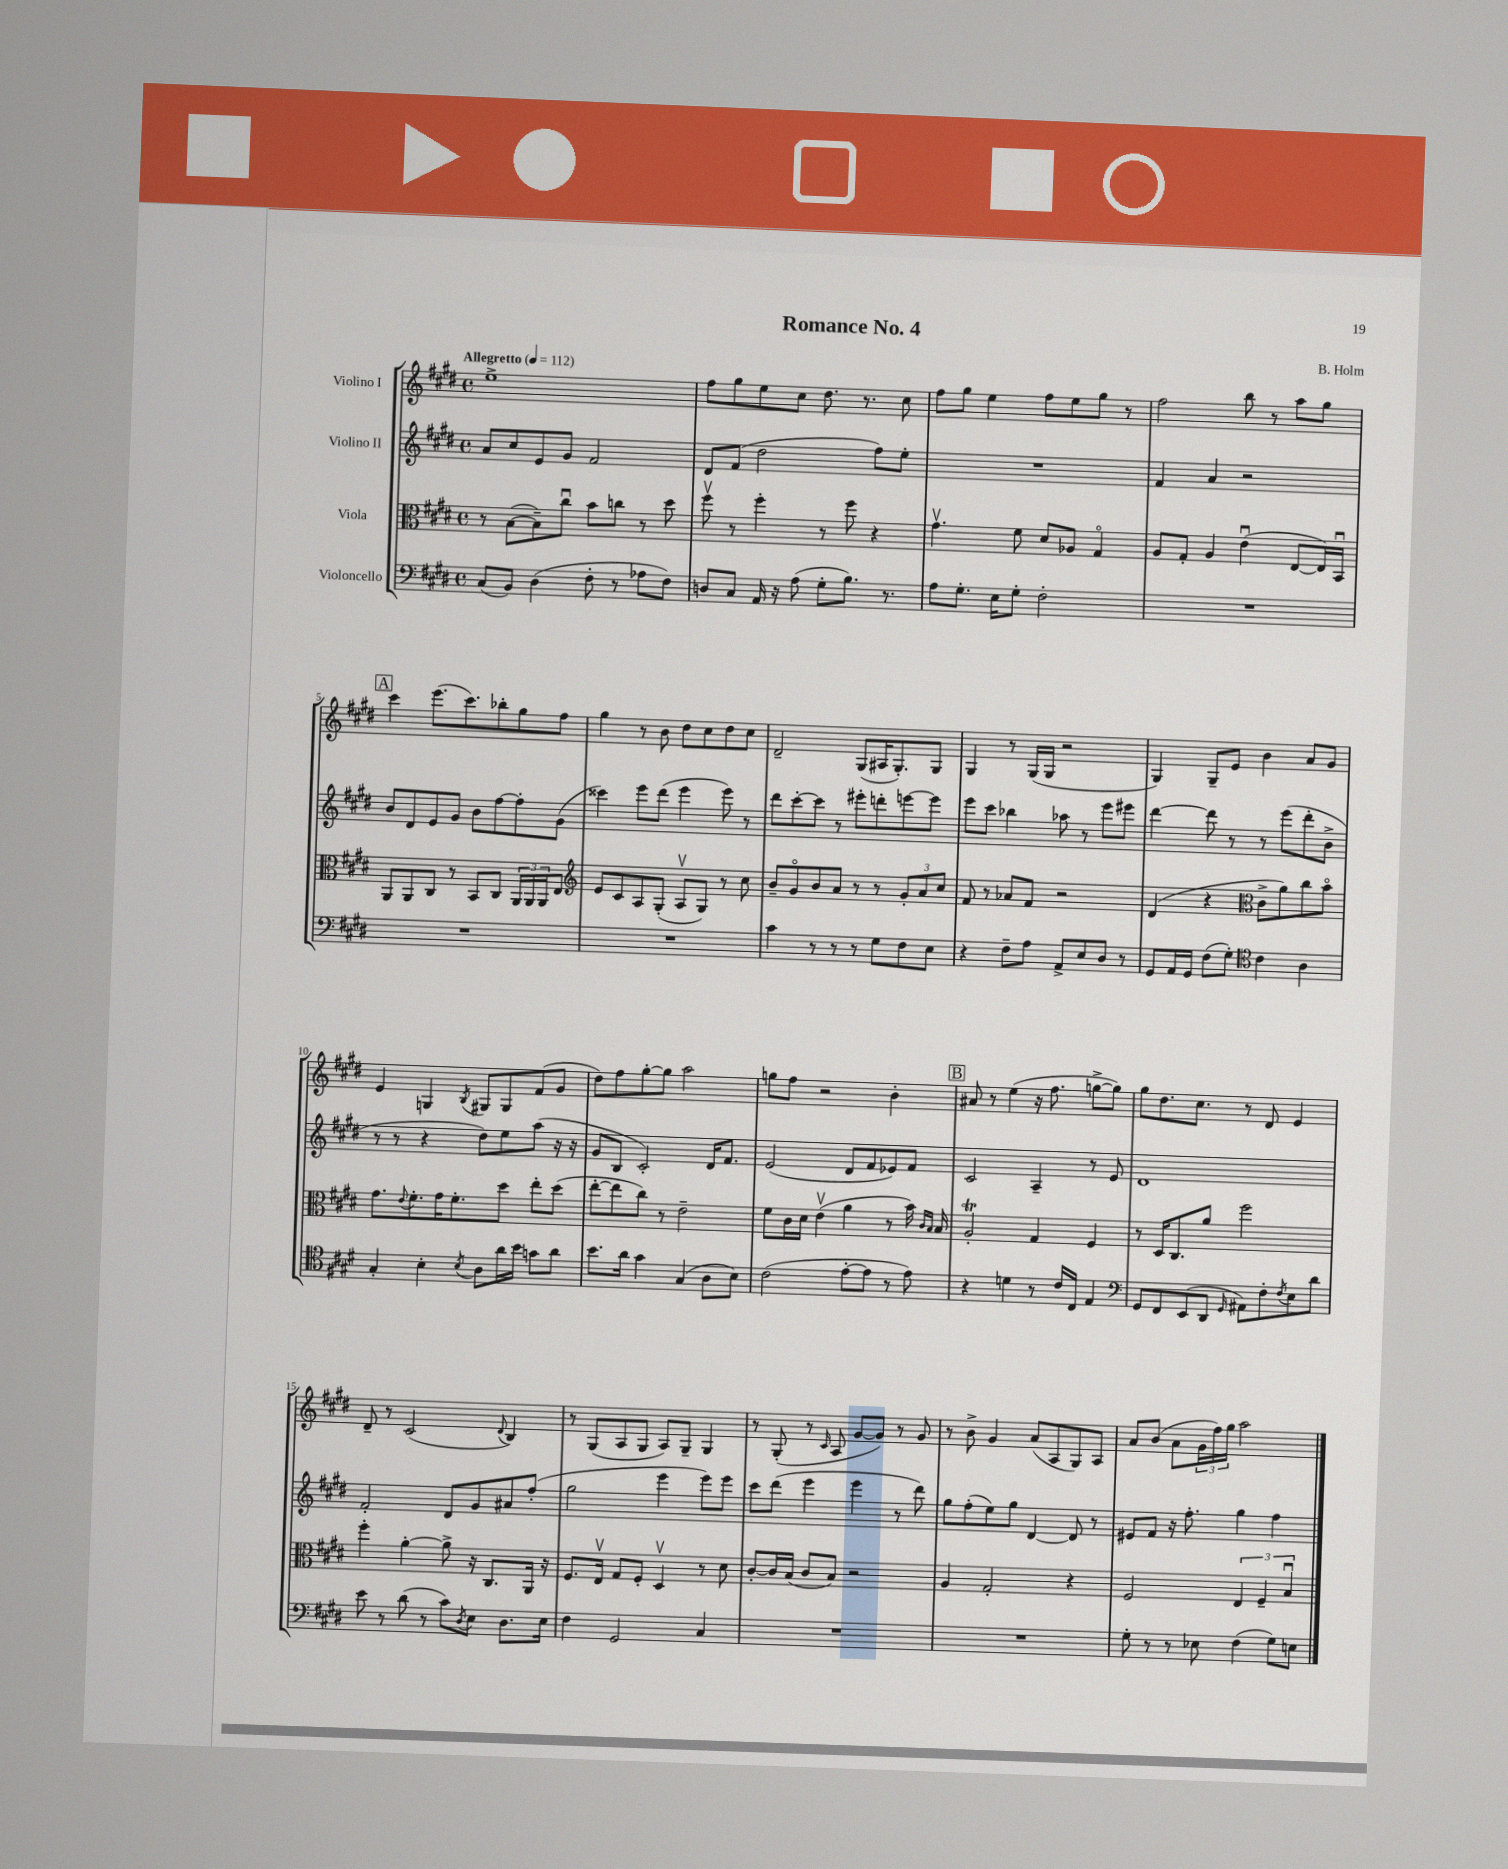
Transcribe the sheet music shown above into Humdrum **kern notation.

**kern	**kern	**kern	**kern
*staff4	*staff3	*staff2	*staff1
*clefF4	*clefC3	*clefG2	*clefG2
*k[f#c#g#d#]	*k[f#c#g#d#]	*k[f#c#g#d#]	*k[f#c#g#d#]
*M4/4	*M4/4	*M4/4	*M4/4
*met(c)	*met(c)	*met(c)	*met(c)
*MM112	*MM112	*MM112	*MM112
(8C#	8r	8a	1ee^
8BB)	([8B	8cc#	.
(4D#	8B~])	8e	.
.	8cc#u	8g#	.
8F#'	8b	2f#	.
8r	8cc	.	.
8A-	8r	.	.
8F#)	8dd#	.	.
=	=	=	=
8D	8ff#v	8d#	8ff#
8C#	8r	(8f#	8gg#
16AA	4ff#'	2dd#	8ee
16r	.	.	.
(8A	.	.	8cc#
8G#'	8r	.	8.dd#
8.B)	8ff#	.	.
.	.	.	8.r
.	4r	8ff#)	.
8.r	.	.	.
.	.	8ee'	8cc#
=	=	=	=
8A	4.g#v	1r	8ff#
8.G#'	.	.	8gg#
.	.	.	4ee
16E	.	.	.
8G#'	8f#	.	.
2F#'	8d#	.	8ff#
.	8A-	.	8ee
.	4G#o	.	8gg#
.	.	.	8r
=	=	=	=
1r	8A	4f#	2ff#
.	8G#'	.	.
.	4A	4a	.
.	(4eu	2r	8bb
.	.	.	8r
.	[8E	.	8aa
.	16E])	.	8gg#
.	16BBu	.	.
=	=	=	=
1r	8AA	8b	4ccc#
.	8AA	8d#	.
.	8C#	8e	(8.eee
.	8r	8g#	.
.	.	.	8.ccc#)
.	8BB	8b	.
.	8C#	[8ff#	8bb-'
.	24AA	8ff#']	8gg#
.	24AA	.	.
.	24AA	.	.
.	8E	(8g#	8ff#
=	=	=	=
*	*clefG2	*	*
1r	8e	4ccc##)	4gg#
.	8c#	.	.
.	8A	8eee	8r
.	(8G#'	(8ddd#	8b
.	8Av	4eee	8dd#
.	8G#)	.	8cc#
.	8r	8eee)	8dd#
.	8cc#	8r	8cc#
=	=	=	=
4c#	8b~	8ddd#	2d#~
.	8g#o	[8ccc#'	.
8r	8b	8ccc#]	.
8r	8a	8r	.
8r	8r	8eee#'	(8G#
8G#	8r	8ddd'	16A#
.	.	.	8.G#')
8F#	12g#'	[8eee	.
.	12a	.	.
8E	.	8eee]	8G#
.	12cc#	.	.
=	=	=	=
4r	8f#	8eee	4G#
.	8r	8ccc#	.
8F#~	8a-	4bb-	8r
8A	8f#	.	(16G#
.	.	.	16G#
8AA^	2r	8aa-	2r
8E	.	8r	.
8D#	.	8eee	.
8r	.	8eee#	.
=	=	=	=
8GG#	(4d#	[4ddd#	4G#)
16AA	.	.	.
16GG#	.	.	.
(8F#	4r	8ddd#]	8G#~
8G#')	.	8r	8e
*clefC4	*clefC3	*	*
4c#	8c#^	8r	4b
.	8a)	(8eee	.
4A	8cc#	8ddd#'	8a
.	8bo	8b^	8g#
=	=	=	=
4G#'	8.g#	8r	4e
.	.	8r	.
.	8qqe	.	.
.	8.f#'	.	.
4B'	.	4r	4G
.	16g#	.	.
.	8.f#'	.	.
8qB	.	.	8qB
8A	.	8dd#)	8G#
16a	8dd#	8ee	8G#
16b	.	.	.
8g	8ee'	(8aa	(8f#
8a	(8dd#	16r	8g#
.	.	16r	.
=	=	=	=
8.b	[8ee'	8g#	8dd#)
.	8ee]	8B	8ff#
16a	.	.	.
4g#	8cc#)	2c#')	[8gg#'
.	8r	.	8gg#]
(4G#	2e~	.	2aa
8A	.	16d#	.
.	.	8.f#	.
8B)	.	.	.
=	=	=	=
(2c#	8f#	(2e	8gg
.	16c#	.	8ff#
.	16d#	.	.
.	(4ev	.	2r
[8e'	4a	8d#	.
8e]	.	8f#	.
8r	8r	8e-)	4b'
8e)	16b)	8f#	.
.	16qqc#	.	.
.	16qqB	.	.
.	16B	.	.
=	=	=	=
4r	2A'	2c#	8a#
.	.	.	8r
4d	.	.	(4ee
8r	4G#	4A~	16r
.	.	.	8.ff#
16c#	.	.	.
16C#	.	.	.
4E	4F#	8r	[8gg^
.	.	8e	8gg])
=	=	=	=
*clefF4	*	*	*
8GG#	8r	1d#	8gg#
8FF#	16D#	.	8.dd#
.	8.C#	.	.
(8EE	.	.	.
.	.	.	8.cc#
8DD#	8a	.	.
16qqGG#	.	.	.
8AA#)	2ff#	.	8r
8F#'	.	.	8d#
8qF#	.	.	.
8E	.	.	4e
8d#	.	.	.
=	=	=	=
8e	4ff#'	2f#'	8d#~
8r	.	.	8r
(8d#	[4a'	.	(2c#
8r	.	.	.
8c#)	8a^]	8d#	.
8qD#	.	.	.
8E	16r	8g#	.
.	8.C#	.	.
.	.	.	8qqd#
8.D#	.	8a#	4B)
.	16AA	(8ff#'	.
16E	16r	.	.
=	=	=	=
4F#	8.F#	2gg#	8r
.	.	.	(8G#
.	16Ev	.	.
2GG#	8G#	.	8A
.	8F#'	.	8G#
.	4D#v	4eee	8A)
.	.	.	8G#~
4C#	8r	8eee)	4G#
.	8d#	8eee	.
=	=	=	=
1r	[8c#'	8ccc#	8r
.	16c#]	(8ddd#	(8G#'
.	(16B	.	.
.	8c#	4eee	8r
.	.	.	16qqc#
.	8B)	.	8A
.	2r	4eee	[8g#
.	.	.	8g#])
.	.	8r	8r
.	.	8ddd#)	8g#
=	=	=	=
1r	4A	8gg#	8r
.	.	(8ff#'	8b^
.	2G#'	8ee)	4g#
.	.	8gg#	.
.	.	[4d#	(8a
.	.	.	8A
.	4r	8d#]	8G#)
.	.	8r	8A
=	=	=	=
8G#'	2F#	8e#	8a
8r	.	8f#	(8b
8r	.	16r	8a
.	.	8.ff#'	.
8E-	.	.	24g#
.	.	.	24ff#)
.	.	.	24gg#
(4F#	6E	4gg#	2aa
.	6F#~	.	.
8G#)	.	4ff#	.
.	6Bu	.	.
8E	.	.	.
==	==	==	==
*-	*-	*-	*-
